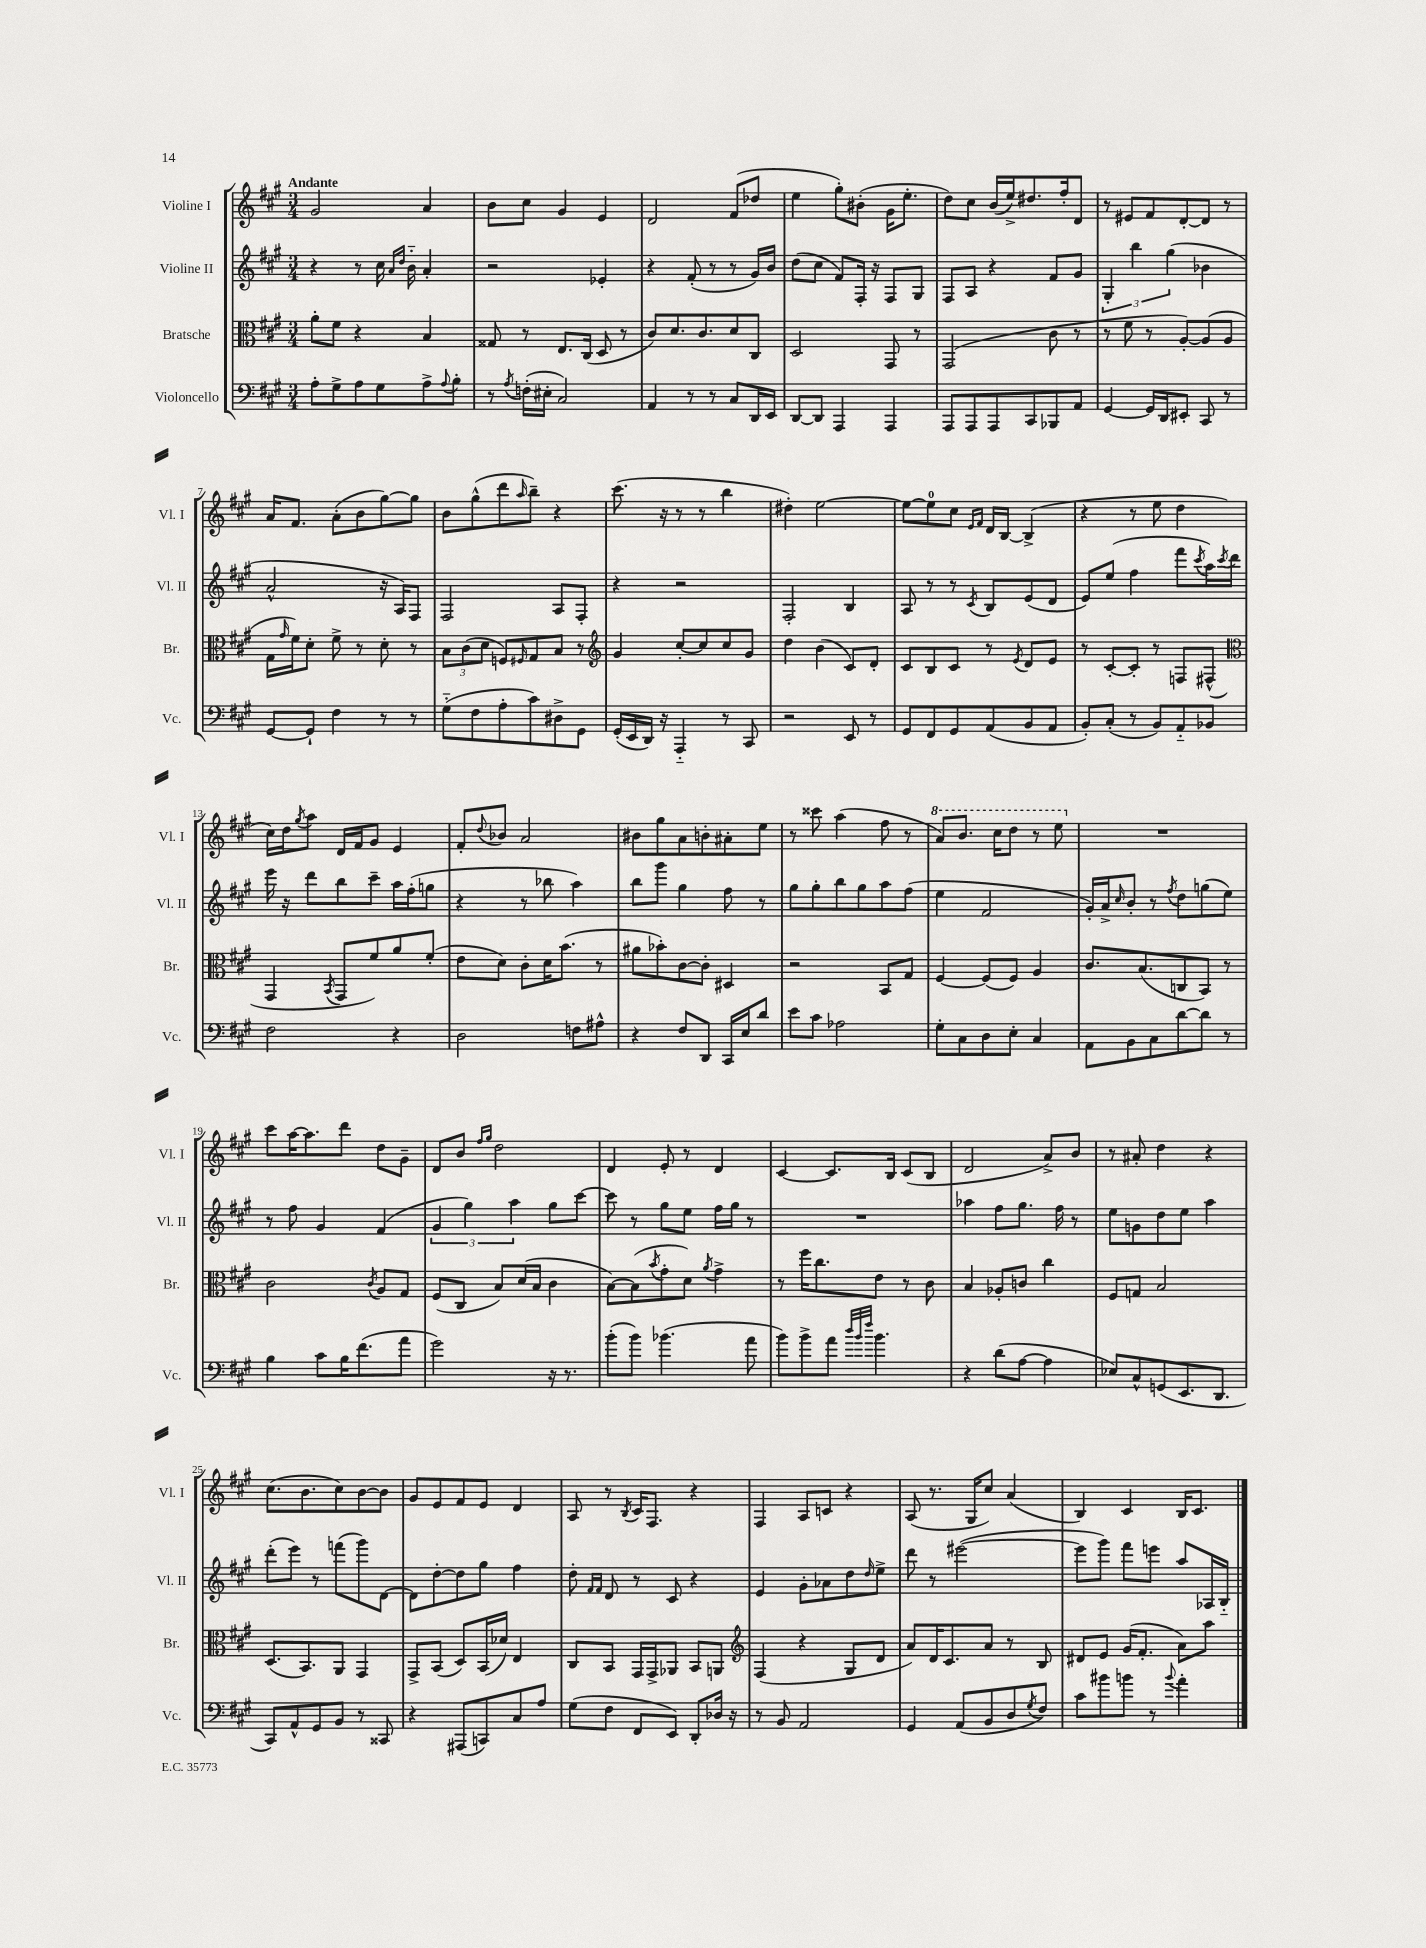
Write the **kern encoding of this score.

**kern	**kern	**kern	**kern
*part4	*part3	*part2	*part1
*staff4	*staff3	*staff2	*staff1
*I"Violoncello	*I"Bratsche	*I"Violine II	*I"Violine I
*I'Vc.	*I'Br.	*I'Vl. II	*I'Vl. I
*clefF4	*clefC3	*clefG2	*clefG2
*k[f#c#g#]	*k[f#c#g#]	*k[f#c#g#]	*k[f#c#g#]
*M3/4	*M3/4	*M3/4	*M3/4
=1	=1	=1	=1
!	!	!	!LO:TX:a:B:t=Andante
8A'\L	8a'\L	4r	2g#/
8G#^\	8f#\J	.	.
8A\	4r	8r	.
8G#\	.	16cc#\	.
.	.	16qqa/LL	.
.	.	16qqdd/JJ	.
.	.	16b\	.
8A^\	4B/	4a'/	4a/
8qqA/	.	.	.
8B'\J	.	.	.
=2	=2	=2	=2
8r	8G##X/	2r	8b\L
8qA/	.	.	.
(16Fn'\LL	8r	.	8cc#\J
16E#X'\JJ	.	.	.
2C#/)	8.E/L	.	4g#/
.	(16C#/Jk	.	.
.	8D/	4e-X'/	4e/
.	8r	.	.
=3	=3	=3	=3
4AA/	8c#/L)	4r	2d/
.	8.d/	.	.
8r	.	(8f#'/	.
.	8.c#/	.	.
8r	.	8r	.
8C#/L	8d/	8r	(8f#/L
16DD/L	8C#/J	16g#/LL)	8dd-X/J
16EE/JJ	.	16b/JJ	.
=4	=4	=4	=4
[8DD/L	2D/	(8dd\L	4ee\
8DD/J]	.	8cc#\J	.
4AAA/	.	8f#/L)	8gg#'\L)
.	.	16F#'/Jk	(8b#X'\J
.	.	16r	.
4AAA/	8GG#/	8F#/L	16g#\KL
.	.	.	8.ee'\J
.	8r	8G#/J	.
=5	=5	=5	=5
8AAA/L	(2GG#/	8F#/L	8dd\L)
8AAA/	.	8A/J	8cc#\J
8AAA/	.	4r	(16b/LL
.	.	.	16ee^/J)
8CC#/	.	.	8.dd#X/
8BBB-X/	8c#\	8f#/L	.
.	.	.	16ff#'/k
8AA/J	8r	8g#/J	8d/J
=6	=6	=6	=6
[4GG#/	8r	6G#'/	8r
.	8f#\	.	8e#X/L
.	.	6bb\	.
16GG#/LL]	8r	.	8f#/
16DD/J	.	.	.
.	.	(6gg#\	.
8EE#X'/J	[8A'/L)	.	[8d'/
8CC#/	(8A/]	4b-X\	8d/J]
8r	8A/J	.	8r
!!LO:LB:g=z
=7	=7	=7	=7
[8GG#/L	16G#\LL	2a^^/	16a/KL
.	16qqg#/	.	.
.	16f#\J)	.	8.f#/J
8GG#`/J]	8d'\J	.	.
4F#\	8f#^\	.	(8a'\L
.	8r	.	8b\
8r	8d'\	16r	[8gg#\)
.	.	16A/KL)	.
8r	8r	8F#/J	8gg#\J]
=8	=8	=8	=8
(8G#\L	12B\L	2F#/	8b\L
.	(12c#\	.	.
8F#\	.	.	(8gg#^^\
.	12d\J	.	.
8A'\	8Fn/L)	.	8ddd\
.	16qqF#X/	.	16qqaa/
8c#\)	8G#/	.	8bb~\J)
8D#X^\	8B/J	8A/L	4r
8GG#\J	8r	8F#'/J	.
=9	=9	=9	=9
*	*clefG2	*	*
(16GG#'/LL	4g#/	4r	(8.ccc#\
16EE/	.	.	.
16DD/JJ)	.	.	.
16r	.	.	16r
4AAA/	[8cc#'/L	2r	8r
.	8cc#/]	.	8r
8r	8cc#/	.	4bb\
8CC#/	8g#/J	.	.
=10	=10	=10	=10
2r	4dd\	2F#'/	4dd#X'\)
.	(4b\	.	[2ee\
8EE/	8c#/L)	4B/	.
8r	8d'/J	.	.
=11	=11	=11	=11
8GG#/L	8c#/L	8A/	8ee\L_
8FF#/	8B/	8r	8ee\]
8GG#/	8c#/J	8r	8cc#\J
.	.	.	16qqe/LL
.	.	8qc#/	16qqf#/JJ
(8AA/	8r	8B/L	16d/LL
.	.	.	[16B/JJ
.	8qe/	.	.
8BB/	8d/L	(8e/	(4B^/]
8AA/J	8e/J	8d/J	.
=12	=12	=12	=12
8BB'/L)	8r	8e/L)	4r
(8C#'/J	[8c#'/L	(8ee/J	.
8r	8c#'/J]	4ff#\	8r
8BB/L)	8r	.	8ee\
8AA/	8Fn/L	8fff#\L	4dd\
.	.	8qccc#/	.
8BB-X/J	(8F#X^^/J	16aa\L)	.
.	.	8qccc#/	.
.	.	16ddd\JJ	.
!!LO:LB:g=z
=13	=13	=13	=13
*	*clefC3	*	*
2F#\	4GG#/	16eee\	16cc#\LL)
.	.	16r	16dd\J
.	.	.	8qgg#/
.	.	8ddd\L	8aa\J
.	8qBB/	.	.
.	8GG#/L	8bb\	16d/LL
.	.	.	16f#/J
.	8f#/)	8ccc#~\J	8g#/J
4r	8a/	16aa\LL	4e/
.	.	(16ff#'\J	.
.	(8f#'/J	8ggn\J	.
=14	=14	=14	=14
2D\	8e\L	4r	8f#'/L
.	.	.	8qqdd/
.	8d\J)	.	8b-X/J
.	8c#'\L	8r	2a/
.	16d\K	8bb-X\	.
.	(8.b\J	.	.
8Fn\L	.	4aa\)	.
8A#X^^\J	8r	.	.
=15	=15	=15	=15
4r	8a#X\L	8bb\L	8b#X\L
.	8b-X'\)	8ggg#\J	8gg#\
8F#/L	[8c#\	4gg#\	8a\
8DD/J	8c#'\J]	.	8bn'\
16CC#/LL	4D#X/	8ff#\	8a#X'\
16E/J	.	.	.
8d/J	.	8r	8ee\J
=16	=16	=16	=16
8e\L	2r	8gg#\L	8r
8c#\J	.	8gg#'\	8ccc##X\
2A-X\	.	8bb\	(4aa\
.	.	8gg#\	.
.	8BB/L	8aa\	8ff#\
.	8G#/J	(8ff#\J	8r
=17	=17	=17	=17
*	*	*	*8va
8G#'\L	[4F#/	4ee\	8aa/L)
8C#\	.	.	8.bb/J
8D\	(8F#/L]	2f#/	.
.	.	.	16ccc#\KL
8E'\J	8F#/J)	.	8ddd\J
4C#/	4A/	.	8r
.	.	.	8eee\
=18	=18	=18	=18
*	*	*	*X8va
8AA\L	8.c#/L	16g#'/LL)	2.r
.	.	16a^/J	.
.	.	16qqcc#/	.
8BB\	.	8b'/J	.
.	(8.B/	.	.
8C#\	.	8r	.
.	.	8qff#/	.
[8d\	8Cn/	8dd\L	.
8d\J]	8BB/J)	(8ggn\	.
8r	8r	8ee\J)	.
!!LO:LB:g=z
=19	=19	=19	=19
4B\	2c#\	8r	8ccc#\L
.	.	8ff#\	[16aa\K
.	.	.	8.aa\]
8c#\L	.	4g#/	.
16B\K	.	.	8ddd\J
(8.f#\	.	.	.
.	8qc#/	.	.
.	8A/L	(4f#/	8dd\L
8a\J	8G#/J	.	8g#~\J
=20	=20	=20	=20
2g#\)	(8F#/L	6g#/	8d/L
.	8C#/J	.	8b/J
.	.	6gg#\)	.
.	.	.	16qqff#/LL
.	.	.	16qqgg#/JJ
.	8B/L)	.	2dd\
.	.	6aa\	.
.	(16d/L	.	.
.	16B/JJ	.	.
16r	4c#\	8gg#\L	.
8.r	.	.	.
.	.	[8ccc#\J	.
=21	=21	=21	=21
(8b'\L	[8B\L)	8ccc#\]	4d/
8b\J)	(8B\]	8r	.
.	8qb/	.	.
(4.b-X\	8g#'\	8gg#\L	8e'/
.	8d\J)	8ee\J	8r
.	8qa/	.	.
.	4g#^\	16ff#\LL	4d/
.	.	16gg#\JJ	.
8a\	.	8r	.
=22	=22	=22	=22
8b\L)	8r	2.r	[4c#/
8b^\	16ff#\KL	.	.
.	8.cc#\	.	.
8a\J	.	.	8.c#/L]
32qqdd/LLL	.	.	.
32qqb/	.	.	.
32qqff#/JJJ	.	.	.
4.b\	8e\J	.	.
.	.	.	16B/Jk
.	8r	.	(8c#/L
.	8c#\	.	8B/J
=23	=23	=23	=23
4r	4B/	4aa-X\	2d/
(8d\L	8A-X'/L	8ff#\L	.
[8A\J	8cn/J	8.gg#\J	.
4A\]	4cc#\	.	8a^/L)
.	.	16ff#\	.
.	.	8r	8b/J
=24	=24	=24	=24
8E-X/L)	8F#/L	8ee\L	8r
8C#^^/	8Gn/J	8gn\	8a#X'/
(8GGn/	2B/	8dd\	4dd\
8.EE/	.	8ee\J	.
.	.	4aa\	4r
8.DD/J	.	.	.
!!LO:LB:g=z
=25	=25	=25	=25
8CC#/L)	(8.D/L	(8ddd'\L	(8.cc#\L
8AA^^/	.	8eee\J)	.
.	8.BB/)	.	8.b\
8GG#/	.	8r	.
8BB/J	8AA/J	(8fffn\L	8cc#\)
8r	4GG#/	8ggg#\)	[8b\
8CC##X/	.	[8d\J	8b\J]
=26	=26	=26	=26
4r	8GG#^/L	8d\L]	8g#/L
.	(8BB/J	[8dd'\	8e/
(8AAA#X/L	8D/L)	8dd\]	8f#/
8CCn/)	(16BB/L	8gg#\J	8e/J
.	16d-X/JJ)	.	.
8C#/	4E/	4ff#\	4d/
8A/J	.	.	.
=27	=27	=27	=27
(8G#\L	8C#/L	8dd'\	8A/
.	.	16qqf#/LL	.
.	.	16qqf#/JJ	.
8F#\J	8BB/J	8d/	8r
.	.	.	8qB/
8FF#/L	16GG#/LL	8r	16c#/KL
.	16GG#^/J	.	8.F#/J
8EE/J)	8AA-X/J	8c#/	.
8DD'/L	8BB/L	4r	4r
16D-X/Jk	8AAn/J	.	.
16r	.	.	.
=28	=28	=28	=28
*	*clefG2	*	*
8r	(4F#/	4e/	4F#/
8BB/	.	.	.
2AA/	4r	8g#'\L	8A/L
.	.	8a-X\	8cn/J
.	8G#/L	8dd\	4r
.	.	16qqdd/	.
.	8d/J	8ee^\J	.
=29	=29	=29	=29
4GG#/	8a/L)	8ddd\	(8A/
.	16d/K	8r	8.r
.	8.c#/	.	.
(8AA/L	.	([2eee#X\	.
.	.	.	16G#/KL
8BB/	8a/J	.	8cc#/J)
8D/	8r	.	(4a/
8qG#/	.	.	.
8F#/J)	8B/	.	.
=30	=30	=30	=30
8c#\L	8d#X/L	8eee#\L]	4B/)
8b#X\	8e/J	8ggg#\J)	.
8bn\J	(16g#/KL	8fff#\L	4c#/
.	8.f#'/J	.	.
8r	.	8eeen\J	.
8qqb/	.	.	.
4a'\	8a\L)	8aa/L	16B/KL
.	.	.	8.c#/J
.	8aa\J	16A-X/L	.
.	.	16B/JJ	.
==	==	==	==
*-	*-	*-	*-
